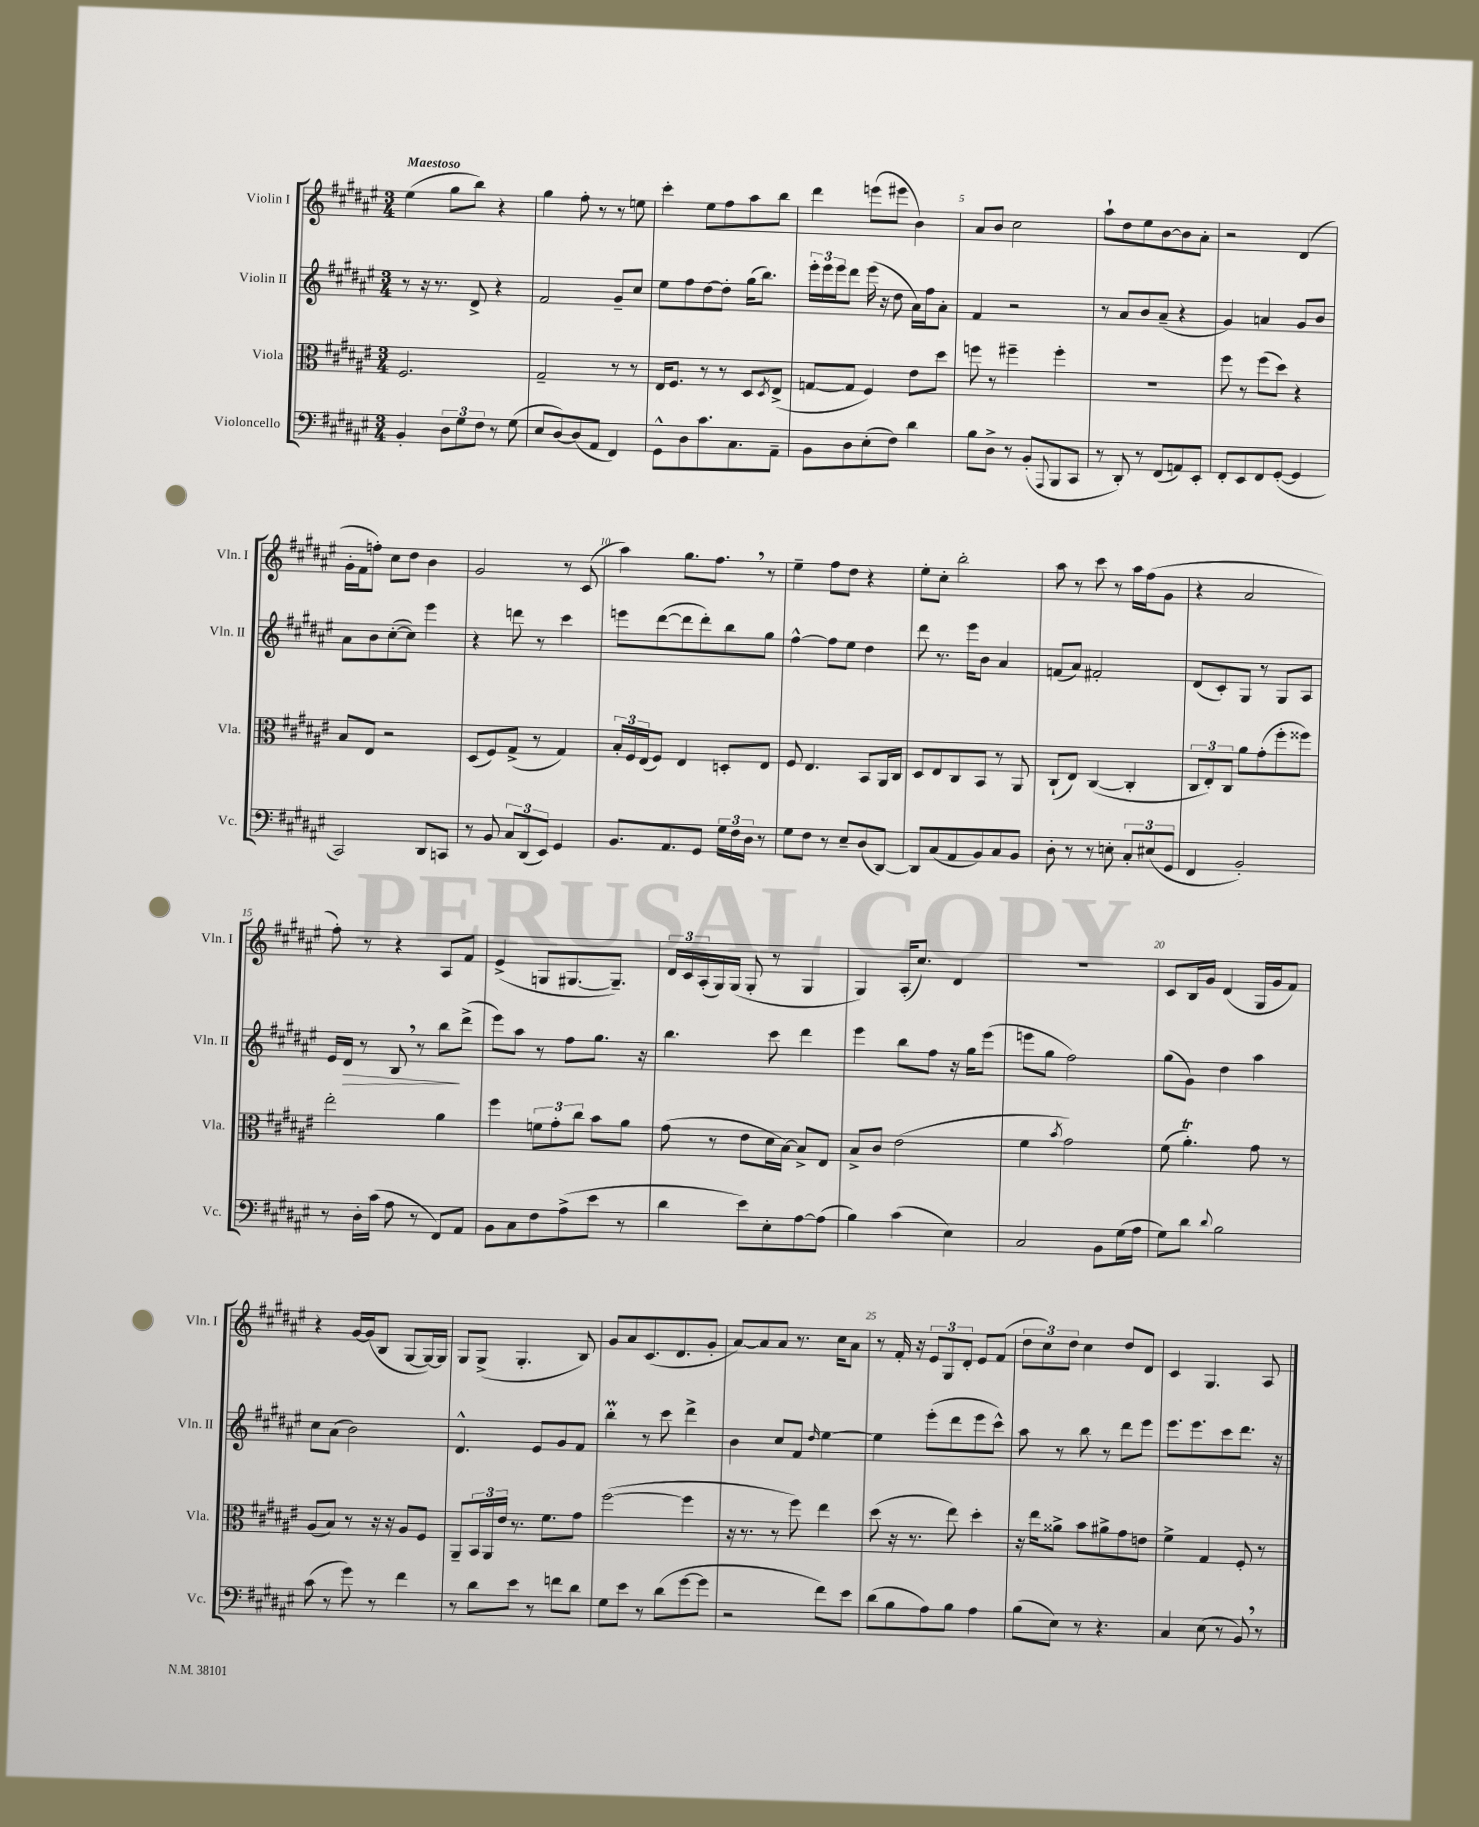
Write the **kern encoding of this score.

**kern	**kern	**kern	**kern
*staff4	*staff3	*staff2	*staff1
*clefF4	*clefC3	*clefG2	*clefG2
*k[f#c#g#d#a#e#]	*k[f#c#g#d#a#e#]	*k[f#c#g#d#a#e#]	*k[f#c#g#d#a#e#]
*M3/4	*M3/4	*M3/4	*M3/4
4BB'/	2.F#/	8r	(4ee#\
.	.	16r	.
.	.	8.r	.
12D#\L	.	.	8gg#\L
12G#\	.	.	.
.	.	8d#^/	8bb\J)
12F#\J	.	.	.
8r	.	4r	4r
(8G#\	.	.	.
=	=	=	=
8E#/L	2G#~/	2f#/	4gg#\
[8D#/)	.	.	.
(8D#/]	.	.	8ff#'\
8AA#/J	.	.	8r
4FF#/)	8r	8g#~/L	8r
.	8r	8cc#/J	8ee\
=	=	=	=
8GG#^^\L	16E#/LK	8ee#\L	4ccc#'\
.	8.F#/J	.	.
8D#\	.	8ff#\	.
8.c#\	8r	[8dd#\	8ee#\L
.	8r	8dd#'\]J	8ff#\
8.C#\	.	.	.
.	8D#/L	(16gg#\LK	8aa#\
.	.	8.bb\J)	.
.	8qD#/	.	.
8AA#~\J	(8E#^/J	.	8bb\J
=	=	=	=
8BB\L	[8G/L	24eee#'\LL	4ddd#\
.	.	24eee#\	.
.	.	24eee#\J	.
8D#\	8G/]J	8ddd#\J	.
(8E#'\	4F#/)	(16eee#\	(8eee\L
.	.	16r	.
8F#\J)	.	8dd#\	8eee#\J
4d#\	8e#\L	16a#\LL)	4b\)
.	.	16ff#\J	.
.	8dd#\J	8a#'\J	.
=	=	=	=
8B\L	8ff\	4f#/	8a#/L
8D#^\J	8r	.	8b/J
8r	4ff#~\	2r	2cc#\
(8BB'/L	.	.	.
8qqAAA#/	.	.	.
8BBB/	4ff#'\	.	.
8CC#/J	.	.	.
=	=	=	=
8r	2.r	8r	8aa#`\L
8DD#'/)	.	8a#/L	8dd#\
8r	.	8b/	8ee#\
(8FF#/L	.	(8a#~/J	[8b\
8AA/)	.	4r	8b\]
8EE#'/J	.	.	8a#'\J
=	=	=	=
8FF#'/L	8ff#\	4g#/)	2r
8EE#/	8r	.	.
8FF#/	(8ff#\L	4a/	.
([8GG#'/J	8dd#\J)	.	.
4GG#/]	4r	8g#/L	(4d#/
.	.	8b/J	.
=	=	=	=
2CC#/)	8B/L	8a#\L	16g#'\LL
.	.	.	16f#\J
.	8E#/J	8b\	8ff'\J)
.	2r	([8cc#'\	8cc#\L
.	.	8cc#\]J)	8dd#\J
8DD#/L	.	4eee#\	4b\
8CC/J	.	.	.
=	=	=	=
8r	(8D#/L	4r	2g#/
8BB/	8F#/)	.	.
12C#/L	(8G#^/J	8ddd\	.
(12DD#/	.	.	.
.	8r	8r	.
12EE#/J)	.	.	.
4GG#/	4G#/)	4ccc#\	8r
.	.	.	(8c#/
=	=	=	=
8.BB/L	24B'/LL	8eee\L	4aa#\)
.	24F#/	.	.
.	(24E#/J	.	.
.	8F#/J)	([8ddd#\	.
8.AA#/	.	.	.
.	4E#/	8ddd#\]	8.gg#\L
8GG#/J	.	8ddd#'\)	.
.	.	.	8.ff#\J
24G#\LL	8D'/L	8bb\	.
24F#\	.	.	.
24D#\JJ	.	.	.
8r	8E#/J	8gg#\J	8r
=	=	=	=
8G#\L	8F#/	[4ff#^^\	4ee#~\
8F#\J	4.E#/	.	.
8r	.	8ff#\]L	8ff#\L
8E#~/L	.	8ee#\J	8dd#\J
(8D#/	8BB/L	4dd#\	4r
[8DD#/J)	16AA#/L	.	.
.	16C#/JJ	.	.
=	=	=	=
8DD#/]L	8D#/L	8ddd#\	8ee#'\L
(8C#/	8E#/	8.r	8cc#'\J
8AA#/	8C#/	.	2bb'\
.	.	16eee#\LK	.
8BB/)	8BB/J	8b\J	.
8C#/	8r	4a#/	.
8BB/J	8AA#/	.	.
=	=	=	=
8D#'\	(8C#`/L	(8f/L	8aa#\
8r	8E#/J)	8a#/J)	8r
8r	([4C#/	2f#'/	8ccc#\
8E'\	.	.	8r
12C#'/L	4C#'/]	.	16aa#\LL
.	.	.	(16ff#\J
(12E#/	.	.	.
.	.	.	8g#\J
12GG#/J	.	.	.
=	=	=	=
4FF#/	12C#/L	(8d#/L	4r
.	12E#'/)	.	.
.	.	8c#'/)	.
.	12C#/J	.	.
2BB'/)	8a#\L	8G#/J	2a#/
.	(8g#'\	8r	.
.	8ff#'\	8G#/L	.
.	8ff##\J)	8A#/J	.
=	=	=	=
8r	2ee#'\	16e#/LL	8ff#'\)
.	.	16d#/JJ	.
16D#'\LL	.	8r	8r
(16c#\JJ	.	.	.
8A#\	.	8B/	4r
8r	.	8r	.
8FF#/L)	4a#\	8bb\L	8A#/L
8AA#/J	.	(8ddd#^\J	8f#/J
=	=	=	=
8BB\L	4ff#\	8eee#\L)	(4e#^/
8C#\	.	8aa#\J	.
8F#\	12f\L	8r	8G/L
.	12g#'\	.	.
(8A#^\	.	8ff#\L	[8.G#/
.	12cc#\J	.	.
8e#\J	8b\L	8.gg#\J	.
.	.	.	8.G#~/]J)
8r	8a#\J	.	.
.	.	16r	.
=	=	=	=
4d#\	(8g#\	4.bb\	24d#/LL
.	.	.	24c#/
.	.	.	(24A#'/
.	8r	.	16G#/)
.	.	.	(16G#/JJ
8e#\L)	8e#\L	.	8G#'/
8E#'\	16d#\L	8ccc#\	8r
.	[16B\JJ)	.	.
[8A#\	8B^/]L	4ddd#\	4G#/
(8A#\]J	8E#/J	.	.
=	=	=	=
4B\)	8B^/L	4eee#\	4G#/)
.	8c#/J	.	.
(4c#\	(2e#\	8bb\L	(16A#'/LK
.	.	.	8.cc#/J)
.	.	8ff#\J	.
4E#\)	.	16r	4d#/
.	.	16gg#\LK	.
.	.	(8eee#\J	.
=	=	=	=
2C#/	4f#\	8eee\L	2.r
.	.	8gg#\J	.
.	8qb/	.	.
.	2g#\)	2ff#\)	.
8BB\L	.	.	.
(16G#\L	.	.	.
16A#\JJ	.	.	.
=	=	=	=
8G#\L)	(8f#\	(8gg#\L	8c#/L
8d#\J	4.a#'\)	8g#\J)	16B/L
.	.	.	16g#/JJ
8qqd#/	.	.	.
2B\	.	4dd#\	(4d#/
.	8g#\	4aa#\	16G#/LL
.	.	.	16g#/J
.	8r	.	8f#/J)
=	=	=	=
(8c#\	(8A#/L	8cc#\L	4r
8r	8B/J)	(8a#\J	.
8g#\)	8r	2b\)	[16g#/LL
.	.	.	(16g#/]J
8r	16r	.	8B/J
.	16r	.	.
4f#\	8A#/L	.	[8G#/L
.	8F#/J	.	16G#/_L)
.	.	.	16G#/]JJ
=	=	=	=
8r	8AA#~/L	4.d#^^/	8G#/L
8d#\L	24BB/L	.	(8G#^/J
.	24AA#/	.	.
.	24e#/JJ	.	.
8e#\J	8.r	.	4.G#'/
8r	.	8e#/L	.
.	8.f#\L	.	.
8f\L	.	8g#/	.
8d#\J	8g#\J	8f#/J	8B/)
=	=	=	=
8G#\L	([2ff#\	4bb'\	8g#/L
8e#\J	.	.	8a#/
8r	.	8r	(8.c#/
(8d#\L	.	8ccc#\	.
.	.	.	8.d#/
[8g#\	4ff#\]	4ddd#^\	.
8g#\]J	.	.	8g#'/J
=	=	=	=
2r	16r	4b\	[8a#/L)
.	8.r	.	.
.	.	.	8a#/]
.	8r	8cc#/L	8a#/J
.	8ff#\)	8f#/J	8.r
.	.	16qqdd#/	.
8f#\L)	4ee#\	[4ee#\	.
.	.	.	16cc#\LK
8e#\J	.	.	8a#\J
=	=	=	=
(8d#\L	(8dd#\	4ee#\]	8r
8B\	16r	.	16f#'/
.	8.r	.	16r
8A#\)	.	(8eee#'\L	12e#/L
.	.	.	12G#/
8B\J	8ee#\)	8ddd#\	.
.	.	.	12d#'/J
4A#\	4dd#'\	8eee#\	8e#/L
.	.	8ccc#^^\J)	(8f#/J
=	=	=	=
(8B\L	16r	8aa#\	12dd#\L
.	16ee#\LK	.	.
.	.	.	12cc#\)
8E#\J)	8a##^\J	8r	.
.	.	.	12dd#\J
8r	8b\L	8bb\	4cc#\
4.r	8a#^\	8r	.
.	8g#\	8ddd#\L	8dd#/L
.	8e\J	8eee#\J	8d#/J
=	=	=	=
4C#/	4f#^\	8.eee#\L	4c#/
.	.	8.eee#\	.
(8E#\	4G#/	.	4.G#/
8r	.	8ccc#\	.
8BB/)	8F#'/	8.ddd#\J	.
8r	8r	.	8A#/
.	.	16r	.
==	==	==	==
*-	*-	*-	*-
